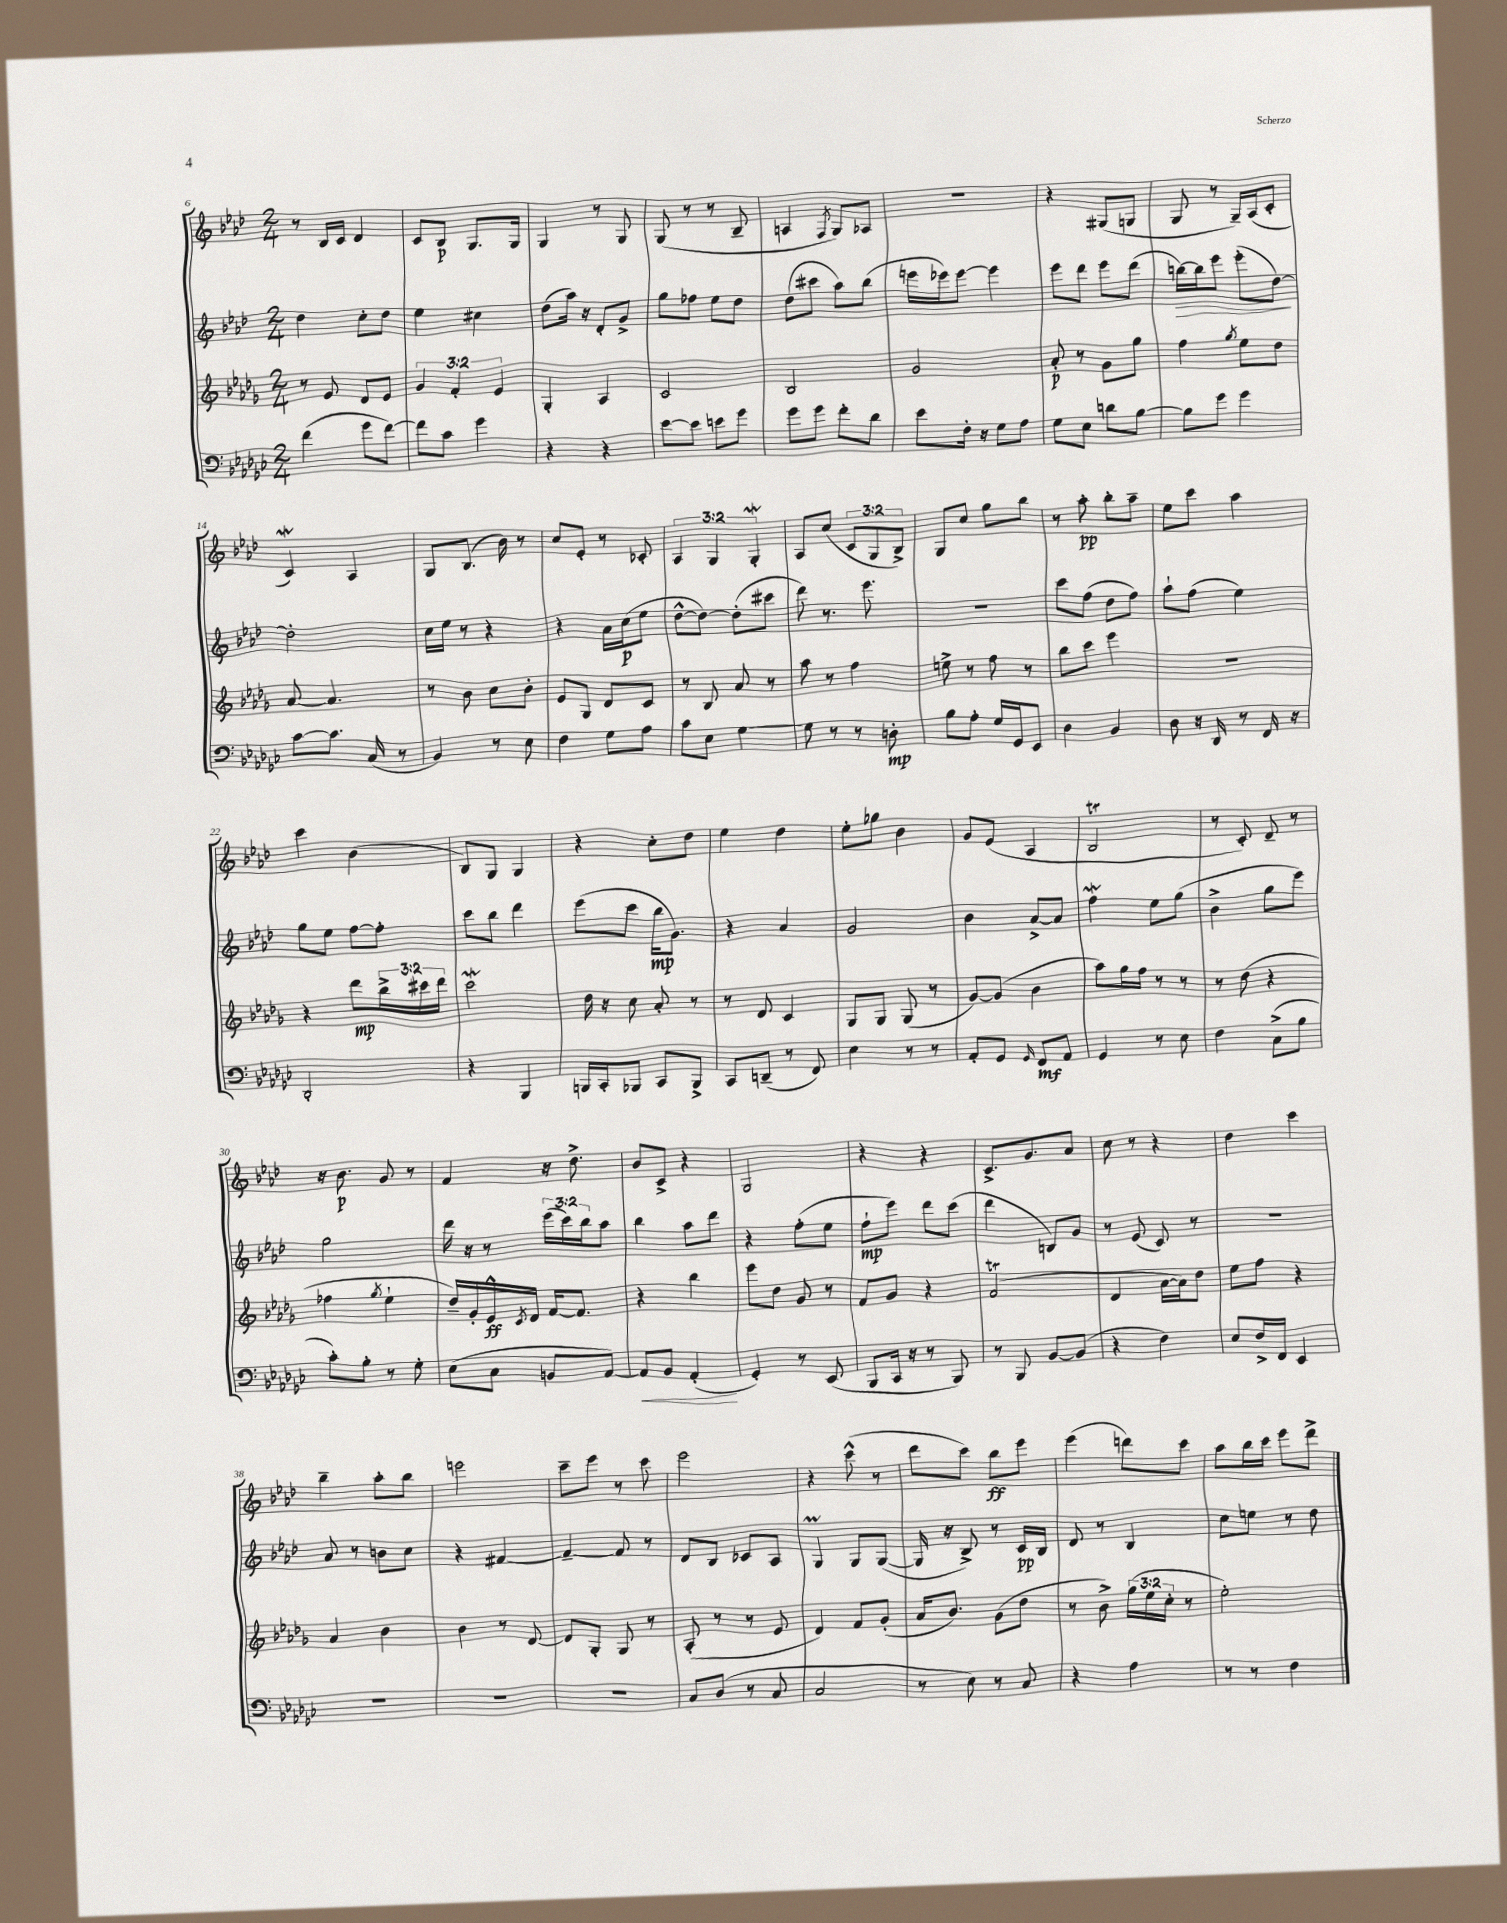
<<
\new StaffGroup <<
\new Staff = "s0" {
    \clef treble \key aes \major \numericTimeSignature \time 2/4 \override Staff.TupletNumber.text = #tuplet-number::calc-fraction-text
    r8 bes16 c'16 des'4 |
    c'8 bes8\p g8. g16 |
    g4 r8 g8 |
    g8( r8 r8 bes8-- |
    a4 \acciaccatura { f8 } g8) aes8 |
    r2 |
    r4 gis8( g8 |
    g8 r8 g16--) aes16( c'8-. |
    c'4\mordent) aes4 |
    g8 bes8.( bes'16) r8 |
    c''8 ees'8-. r8 ces'8-. |
    \tuplet 3/2 { aes4 g4 g4-.\mordent } |
    aes8 c''8( \tuplet 3/2 { c'8 g8 bes8->) } |
    g8 c''8 g''8 bes''8 |
    r8 aes''8-.\pp bes''8-. aes''8-- |
    ees''8 c'''8 aes''4 |
    c'''4 bes'4( |
    bes8) g8 g4 |
    r4 c''8-. des''8 |
    ees''4 des''4 |
    ees''8-. ges''8 bes'4 |
    g'8 ees'8( aes4 |
    bes2\trill |
    r8 c'8-.) des'8-- r8 |
    r16 bes'8.\p g'8 r8 |
    f'4 r16 des''8.-> |
    bes'8 c'8-> r4 |
    g2 |
    r4 r4 |
    c'8.-> g'8. aes'8 |
    c''8 r8 r4 |
    des''4 c'''4 |
    bes''4-- aes''8-. bes''8 |
    e'''2 |
    c'''8-- ees'''8 r8 c'''8 |
    ees'''2 |
    r4 c'''8-^( r8 |
    des'''8 c'''8) bes''8\ff ees'''8 |
    ees'''4( d'''8) c'''8 |
    aes''8 bes''16 c'''16 ees'''8 des'''8-> \bar "|." |
}
\new Staff = "s1" {
    \clef treble \key aes \major \numericTimeSignature \time 2/4 \override Staff.TupletNumber.text = #tuplet-number::calc-fraction-text
    des''4 c''8-. des''8 |
    ees''4 cis''4 |
    des''8( aes''16) r16 des'8-. g'8-> |
    g''8 fes''8 ees''8 des''8 |
    des''8( cis'''8 aes''8) bes''8( |
    e'''16 ees'''16) ees'''8~ ees'''4 |
    ees'''8 des'''8 ees'''8 des'''8( |
    b''16~\>) b''16 ees'''8 ees'''8-.( des''8~\!) |
    des''2-. |
    c''16 ees''16 r8 r4 |
    r4 aes'16 c''16\p( ees''8 |
    des''8~-^ des''8~) des''8-.( cis'''8 |
    des'''8) r8. ees'''8. |
    r2 |
    c'''8 f''8( des''8 f''8) |
    aes''8-! f''8( ees''4) |
    g''8 ees''8 f''8~ f''8-. |
    c'''8 bes''8 des'''4 |
    ees'''8( c'''8 bes''16\mp g'8.) |
    r4 aes'4 |
    g'2 |
    bes'4 aes'8~-> aes'8 |
    f''4\mordent ees''8 g''8( |
    bes'4-> g''8 ees'''8) |
    g''2 |
    des'''16 r16 r8 \tuplet 3/2 { ees'''16( c'''16) bes''16 } aes''8 |
    bes''4 aes''8 des'''8 |
    r4 f''8-.( ees''8 |
    f''8-!\mp ees'''8) des'''8 c'''8( |
    des'''4 b8) g'8 |
    r8 ees'8( c'8) r8 |
    R2 |
    aes'8 r8 b'8 c''8 |
    r4 fis'4~ |
    fis'4~-- fis'8 r8 |
    des'8 bes8 ces'8 aes8 |
    g4\prall g8 g8~( |
    g16 r16 bes8->) r8 c'16\pp bes16 |
    des'8 r8 bes4 |
    c''8 e''8 r8 des''8 \bar "|." |
}
\new Staff = "s2" {
    \clef treble \key des \major \numericTimeSignature \time 2/4 \override Staff.TupletNumber.text = #tuplet-number::calc-fraction-text
    r8 ees'8 des'8 ees'8 |
    \tuplet 3/2 { ges'4 f'4-. ees'4 } |
    ges4-. aes4 |
    c'2 |
    bes2 |
    ges'2 |
    aes'8-.\p r8 ges'8 ges''8 |
    f''4 \acciaccatura { ges''8 } ees''8 des''8 |
    aes'8~ aes'4. |
    r8 bes'8 c''8 bes'8-. |
    ees'8 ges8 des'8 c'8 |
    r8 bes8 aes'8 r8 |
    aes''8 r8 f''4 |
    e''8-> r8 f''8 r8 |
    bes''8 c'''8 ees'''4 |
    R2 |
    r4 des'''8\mp \tuplet 3/2 { bes''16-> cis'''16 des'''16 } |
    c'''2\mordent |
    des''16 r16 c''8 aes'8-. r8 |
    r8 des'8 c'4 |
    ges8 ges8 ges8( r8 |
    ges'8~) ges'8( bes'4 |
    aes''8) ges''16 f''16 r8 r8 |
    r8 des''8( r4 |
    fes''4 \acciaccatura { ges''8 } ees''4-! |
    des''16--) ges'16-. ees'16-^\ff \acciaccatura { c'8 } des'16 f'16~ f'8. |
    r4 bes''4 |
    ees'''8 des''8 ges'8 r8 |
    f'8 ges'8 r4 |
    f'2\trill( |
    des'4 aes'16~ aes'16) des''8 |
    ees''8 f''8 r4 |
    aes'4 bes'4 |
    bes'4 r8 des'8~ |
    des'8 ges8-. ges8 r8 |
    aes8-.( r8 r8 ees'8 |
    des'4) f'8 ges'8-.( |
    aes'16 bes'8.) ges'8( des''8 |
    r8 bes'8->) \tuplet 3/2 { ges''16( ees''16 c''16-. } r8 |
    ees''2-.) \bar "|." |
}
\new Staff = "s3" {
    \clef bass \key ges \major \numericTimeSignature \time 2/4
    f'4( ges'8 f'8~) |
    f'8 ces'8 ges'4 |
    r4 r4 |
    ees'8~ ees'8 e'8 ges'8 |
    ges'8 ges'8 f'8-. des'8 |
    ees'8 f16-. r16 ges8 aes8 |
    ges8 ees8 d'8 bes8~ |
    bes8 ges'8 ges'4 |
    ces'8~ ces'8. ces16( r8 |
    bes,4) r8 ees8 |
    f4 ges8 aes8 |
    ces'8 ees8 ges4~ |
    ges8 r8 r8 d8-.\mp |
    bes8 aes8-. ges16 ges,16 ees,8 |
    des4 bes,4 |
    des8 r16 des,16 r8 f,16 r16 |
    des,2-. |
    r4 bes,,4 |
    b,,16 ces,16-. bes,,8 ces,8 bes,,8-> |
    ces,8 d,8--( r8 f,8) |
    ees4 r8 r8 |
    aes,8-. ges,8 \grace { ges,16 } f,8\mf aes,8 |
    ges,4 r8 ees8 |
    f4 ces8->( bes8 |
    ces'8-.) bes8-. r8 ges8-. |
    ees8( ces8 b,8 aes,8~) |
    aes,8\< bes,8 aes,4-.\!( |
    ges,4-.) r8 ees,8( |
    bes,,8 ces,16 r16 r8 bes,,8) |
    r8 bes,,8 bes,8~ bes,8( |
    r4 f4) |
    ees8 f16-> f,16 ees,4 |
    R2 |
    R2 |
    R2 |
    ces8 des8( r8 ces8 |
    ces2 |
    r8 ees8) r8 ces8 |
    r4 aes4 |
    r8 r8 f4 \bar "|." |
}
>>
>>
\layout { \context { \Score currentBarNumber = #6 } }
